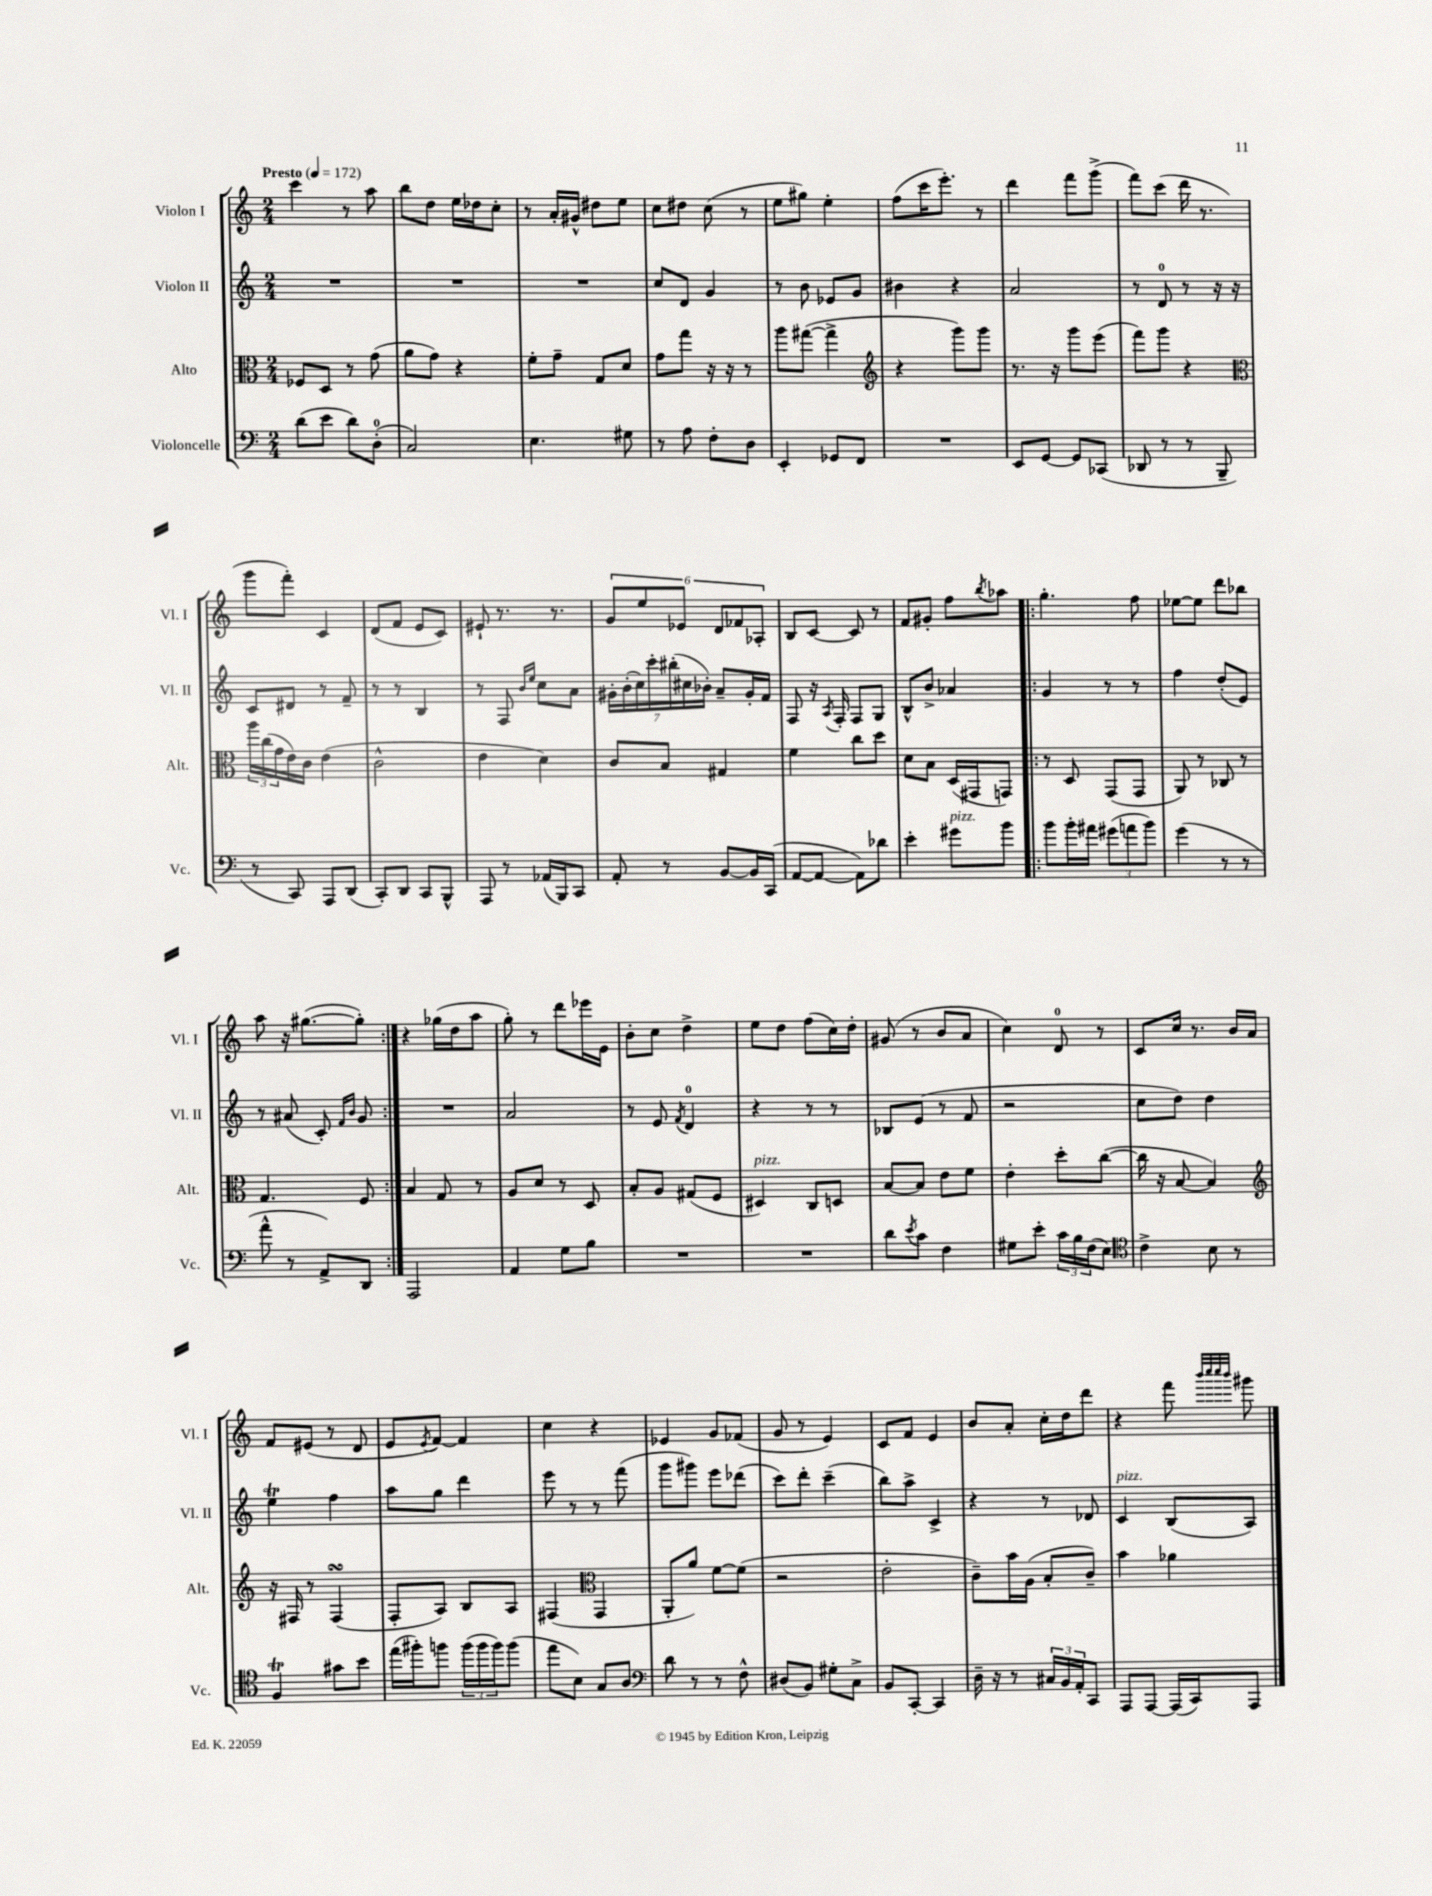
<<
\new StaffGroup <<
\new Staff = "s0" \with { instrumentName = "Violon I" shortInstrumentName = "Vl. I" } {
    \clef treble \key c \major \numericTimeSignature \time 2/4 \tempo "Presto" 4 = 172
    c'''4 r8 a''8 |
    b''8 d''8 e''16 des''16 c''8-. |
    r8 a'16-. gis'16-^ dis''8 e''8 |
    c''8 dis''8 c''8( r8 |
    e''8 gis''8) e''4-. |
    f''8( c'''16 e'''8.-.) r8 |
    d'''4 f'''8 g'''8->( |
    f'''8) c'''8( d'''16 r8. |
    g'''8 f'''8-.) c'4 |
    d'8( f'8 e'8 c'8) |
    eis'8-! r8. r8. |
    \tuplet 6/4 { g'8 e''8 ees'8 d'8 fes'8 aes8-. } |
    b8 c'8~ c'8 r8 |
    f'8 gis'8-. f''8 \acciaccatura { b''8 } aes''8 |
    \repeat volta 2 { g''4.-. f''8 |
    ees''8~ ees''8 d'''8 bes''8 |
    a''8 r16 gis''8.~( gis''8-.) | }
    r4 ges''16( d''16 a''8 |
    g''8-.) r8 d'''8 ees'''16 e'16 |
    b'8-. c''8 d''4-> |
    e''8 d''8 f''8( c''16) d''16-. |
    gis'8( r8 b'8 a'8 |
    c''4) d'8-0 r8 |
    c'8 c''16 r8. b'16 a'16 |
    f'8 eis'8( r8 d'8 |
    e'8 \acciaccatura { e'8 } f'8~) f'4 |
    c''4 r4 |
    ees'4 g'8 fes'8( |
    g'8 r8 e'4) |
    c'8 f'8 e'4 |
    b'8 a'8-. c''16-. d''16 d'''8 |
    r4 f'''8 \grace { b'''32 c''''32 c''''32 b'''32 } gis'''8 \bar "|." |
}
\new Staff = "s1" \with { instrumentName = "Violon II" shortInstrumentName = "Vl. II" } {
    \clef treble \key c \major \numericTimeSignature \time 2/4
    R2 |
    R2 |
    R2 |
    c''8 d'8 g'4 |
    r8 b'8 ees'8 g'8 |
    bis'4 r4 |
    a'2 |
    r8 d'8-0 r8 r16 r16 |
    c'8 dis'8 r8 f'8-- |
    r8 r8 b4 |
    r8 f8 \grace { b'16 e''16 } c''8 a'8 |
    \tuplet 7/4 { gis'16-. b'16-.( c''16) c'''16-. bis''16-.( cis''16 bes'16-.) } a'8-- gis'16-. f'16 |
    f8 r16 \acciaccatura { a8 } f16-. f8 g8 |
    b8-^ b'8-> aes'4 |
    \repeat volta 2 { g'4 r8 r8 |
    f''4 d''8-.( e'8) |
    r8 ais'8( c'8-.) \grace { f'16 b'16 } g'8 | }
    R2 |
    a'2 |
    r8 e'8 \acciaccatura { f'8 } d'4-0 |
    r4 r8 r8 |
    bes8 e'8( r8 f'8 |
    r2 |
    c''8 d''8) d''4 |
    e''4\trill f''4 |
    a''8 g''8 d'''4 |
    e'''8 r8 r8 f'''8( |
    g'''8 gis'''8) e'''8 des'''8( |
    c'''8) d'''8-. c'''4--( |
    b''8) a''8-> c'4-> |
    r4 r8 des'8 |
    c'4^\markup { \italic "pizz." } b8( a8) \bar "|." |
}
\new Staff = "s2" \with { instrumentName = "Alto" shortInstrumentName = "Alt." } {
    \clef alto \key c \major \numericTimeSignature \time 2/4
    fes8 d8 r8 g'8( |
    a'8 g'8) r4 |
    f'8-. g'8-- g8 d'8 |
    g'8 g''8 r16 r16 r8 |
    a''8 gis''8~( gis''4-> |
    \clef treble r4 g'''8) g'''8 |
    r8. r16 g'''8 e'''8( |
    f'''8) g'''8 r4 |
    \clef alto \tuplet 3/2 { a''16 c''16( g'16 } e'16) c'16 e'4( |
    c'2-^ |
    e'4 d'4) |
    c'8 b8 gis4 |
    f'4 c''8 d''8 |
    d'8 b8 d16( gis,16 g,8) |
    \repeat volta 2 { r8 d8 g,8( g,8 |
    a,8) r8 ces8 r8 |
    g4. f8 | }
    b4 g8 r8 |
    a8 d'8 r8 d8 |
    b8-. a8 gis8( f8 |
    dis4^\markup { \italic "pizz." }) c8 d8 |
    b8~ b8 e'8 f'8 |
    e'4-. d''8-. c''8~( |
    c''16 r16 b8~ b4) |
    \clef treble r16 fis16 r8 fis4\turn( |
    f8-. a8) b8 a8 |
    fis4( \clef alto g,4 |
    a,8-. a'8) f'8~ f'8( |
    r2 |
    e'2-. |
    c'8--) b'16 a16( b8-. c'8--) |
    b'4 aes'4 \bar "|." |
}
\new Staff = "s3" \with { instrumentName = "Violoncelle" shortInstrumentName = "Vc." } {
    \clef bass \key c \major \numericTimeSignature \time 2/4
    d'8( e'8 d'8) d8-0-.( |
    c2) |
    e4. gis8 |
    r8 a8 f8-. d8 |
    e,4-. ges,8 f,8 |
    R2 |
    e,8 g,8~ g,8 ces,8( |
    des,8 r8 r8 b,,8-- |
    r8 c,8) a,,8 d,8( |
    c,8-.) d,8 c,8 b,,8-^ |
    a,,8 r8 aes,16( b,,16) c,8 |
    a,8-. r8 b,8~ b,16 c,16( |
    a,8~ a,8~ a,8) des'8 |
    e'4-. gis'8^\markup { \italic "pizz." } b'8 |
    \repeat volta 2 { b'8 b'16-. ais'16 \tuplet 3/2 { gis'8( a'8 b'8) } |
    g'4( r8 r8 |
    a'8-^ r8 a,8->) d,8 | }
    a,,2 |
    a,4 g8 b8 |
    R2 |
    R2 |
    d'8 \acciaccatura { e'8 } c'8 f4 |
    gis8 e'8-. \tuplet 3/2 { c'16 b16 f16( } e8) |
    \clef tenor c'4-> b8 r8 |
    f4\trill gis'8 b'8 |
    e''16( fis''16-.) f''8 \tuplet 3/2 { f''16( f''16 f''16) } f''8( |
    e''8 b8) g8 a8 |
    \clef bass d'8 r8 r8 f8-^ |
    dis8( b,8) gis8-. c8-> |
    b,8 c,8~-. c,4 |
    d16-- r16 r8 \tuplet 3/2 { cis16 b,16 a,16-. } c,8 |
    a,,8 a,,8~ a,,16( c,16) a,,8 \bar "|." |
}
>>
>>
\layout { \context { \Score \remove "Bar_number_engraver" } }
